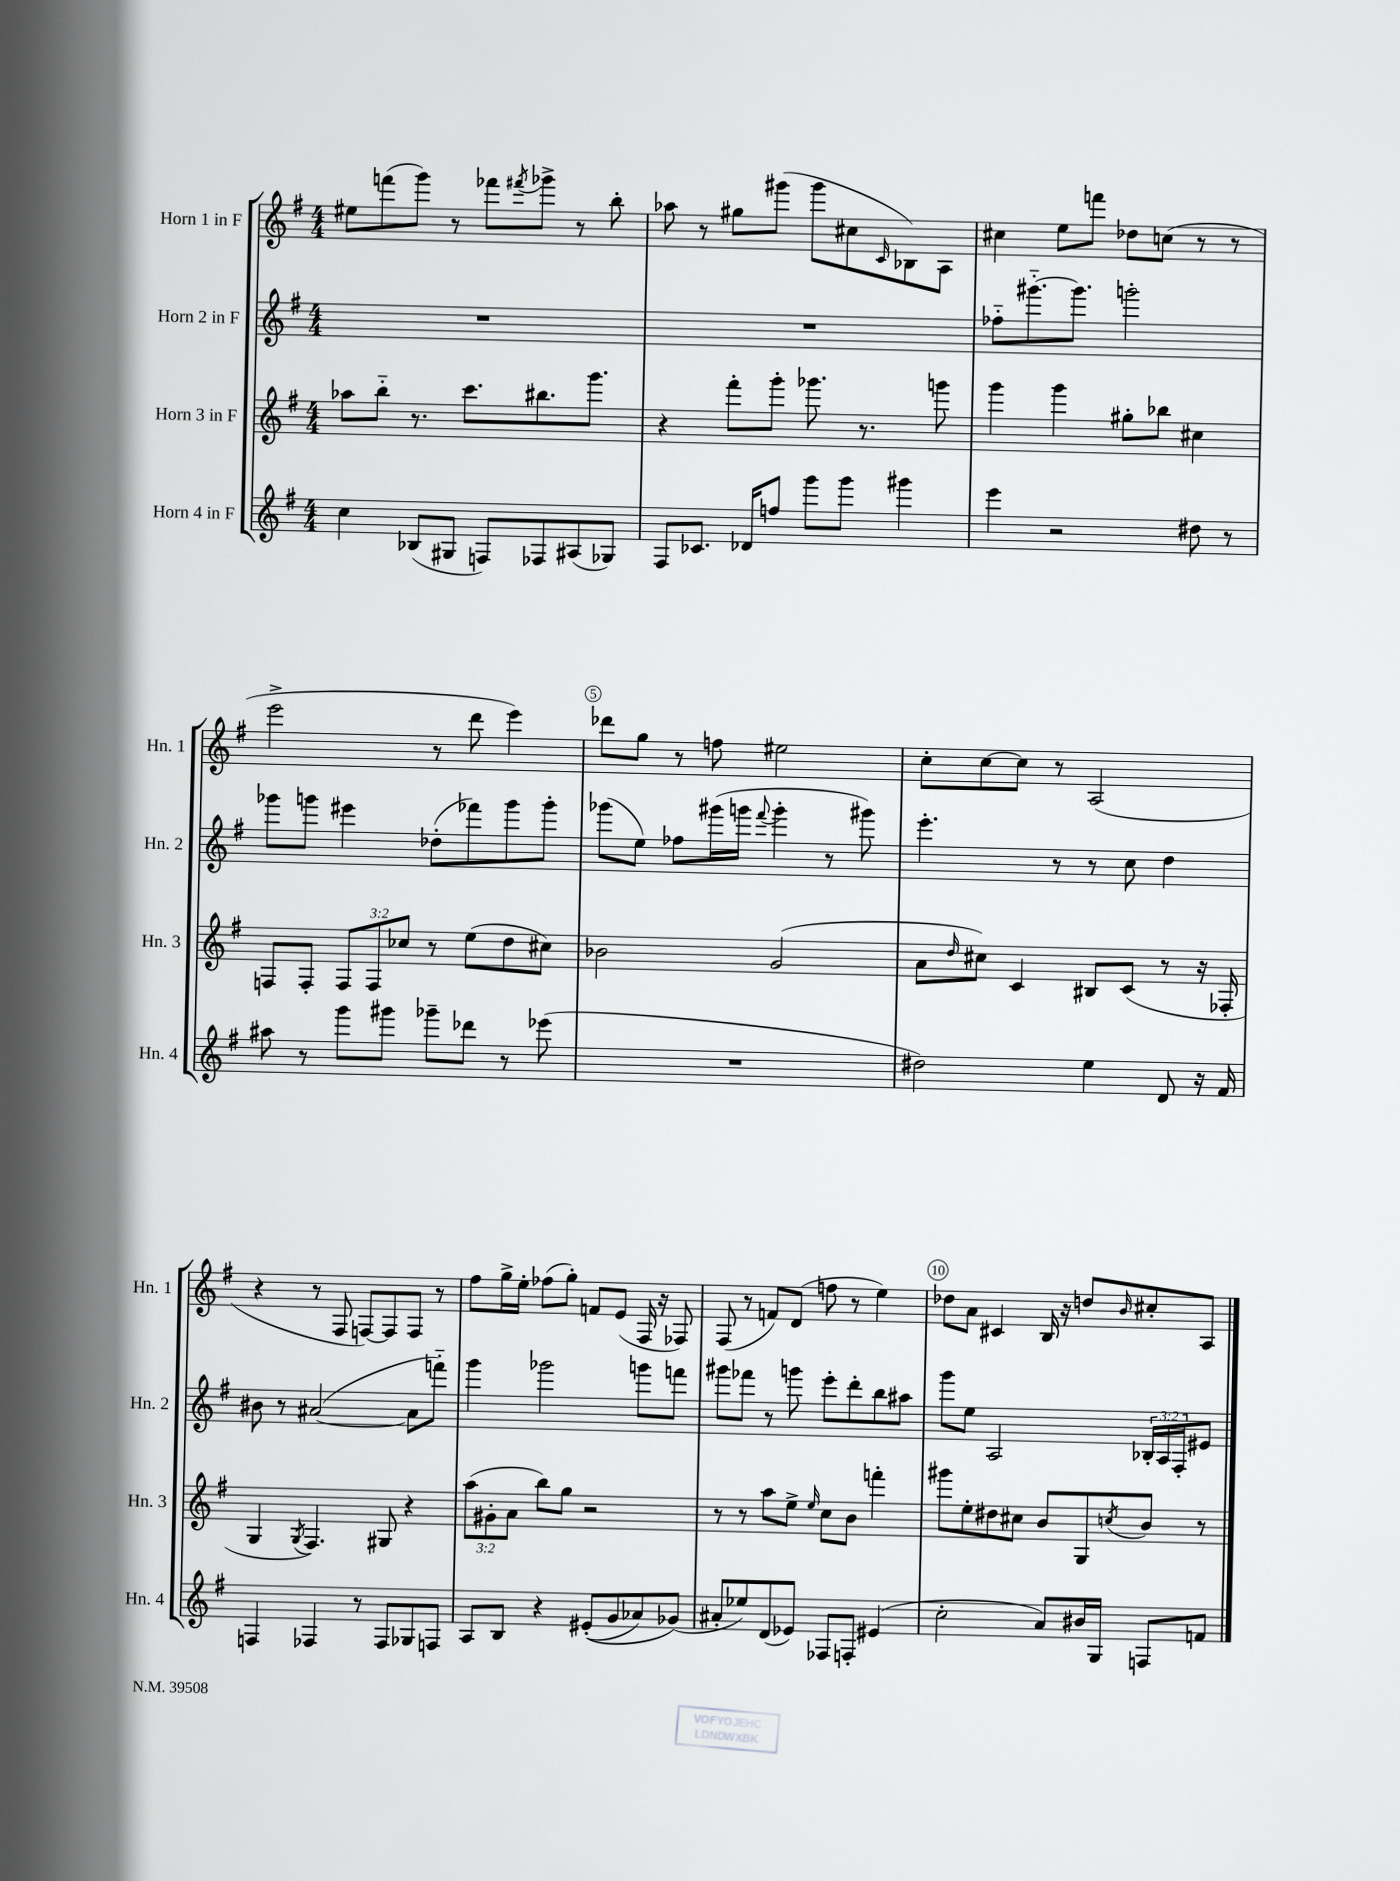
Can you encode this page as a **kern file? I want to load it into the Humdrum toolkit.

**kern	**kern	**kern	**kern
*staff4	*staff3	*staff2	*staff1
*clefG2	*clefG2	*clefG2	*clefG2
*k[f#]	*k[f#]	*k[f#]	*k[f#]
*M4/4	*M4/4	*M4/4	*M4/4
4cc	8aa-	1r	8ee#
.	8bb'~	.	(8fff
(8B-	8.r	.	8ggg)
8G#	.	.	8r
.	8.ccc	.	.
8F)	.	.	8fff-
.	.	.	8qfff#
8F-	8.bb#	.	8ggg-^
(8A#	.	.	8r
.	8.ggg	.	.
8G-)	.	.	8bb'
=	=	=	=
8F#	4r	1r	8aa-
8.c-	.	.	8r
.	8fff#'	.	8gg#
16d-	.	.	.
8ff	8ggg'	.	(8ggg#
8ggg	8.ggg-	.	8ggg#
8ggg	.	.	8cc#
.	8.r	.	.
.	.	.	16qqc
4ggg#	.	.	8B-)
.	8ggg	.	8A
=	=	=	=
4eee	4ggg	8ff-'~	4cc#
.	.	[8.ggg#'~	.
2r	4ggg	.	8ee
.	.	8.ggg#]	.
.	.	.	8fff
.	8gg#'	2ggg'	8dd-
.	8bb-	.	(8cc
8dd#	4cc#	.	8r
8r	.	.	8r
=	=	=	=
8aa#	8F	8ggg-	2eee^
8r	8F'	8ggg	.
8ggg	12F	4eee#	.
.	12F	.	.
8ggg#	.	.	.
.	12cc-	.	.
8ggg-~	8r	(8dd-'	8r
8ddd-	(8ee	8fff-)	8ddd
8r	8dd	8ggg	4eee)
(8eee-	8cc#)	8ggg'	.
=	=	=	=
1r	2b-	(8ggg-	8ddd-
.	.	8ee)	8gg
.	.	8ff-	8r
.	.	(16ggg#	8ff
.	.	16ggg	.
.	.	8qqfff#	.
.	(2g	4ggg'	2ee#
.	.	8r	.
.	.	8ggg#)	.
=	=	=	=
2dd#)	8a	4.eee'	8cc'
.	16qqdd	.	.
.	8cc#)	.	[8cc
.	4c	.	8cc]
.	.	8r	8r
4ee	8B#	8r	(2A
.	(8c	8cc	.
8d	8r	4dd	.
16r	16r	.	.
16f#	16F-'	.	.
=	=	=	=
4F	4G	8b#	4r
.	.	8r	.
.	8qG	.	.
4F-	4.F#)	([2a#	8r
.	.	.	8F#
8r	.	.	[8F)
8F-	8G#	.	8F]
8G-	4r	8a#]	8F
8F	.	8fff'~)	8r
=	=	=	=
8A	(12aa	4ggg	8ff#
.	12g#'	.	.
8B	.	.	16gg^
.	12a	.	.
.	.	.	16ee'
4r	8bb)	2ggg-	(8ff-
.	8gg	.	8gg')
&((8e#'	2r	.	8f
8g	.	.	(8e
8a-)	.	8ggg	16F#
.	.	.	16r
(8g-&)	.	8fff	8F-)
=	=	=	=
8a#'	8r	8ggg#	(8F#
8ee-)	8r	8fff-	8r
(8d	8aa	8r	8f)
8e-)	8ee^	8ggg	(8d
.	16qqee	.	.
8F-	8cc	8eee'	8ff
8F'	8b	8ddd'	8r
(4e#	4fff'	8bb	4ee)
.	.	8aa#	.
=	=	=	=
2cc'	8ggg#	8ggg	8dd-
.	8ee'	8ee	8a
.	8dd#	2A	4c#
.	8cc#	.	.
8a)	8b	.	16B
.	.	.	16r
16b#	8G	.	8dd
16G	.	.	.
.	8qcc	.	16qqb
8F	8b	24B-'	8cc#'
.	.	24A	.
.	.	24F#'	.
8f	8r	8e#	8A
==	==	==	==
*-	*-	*-	*-
